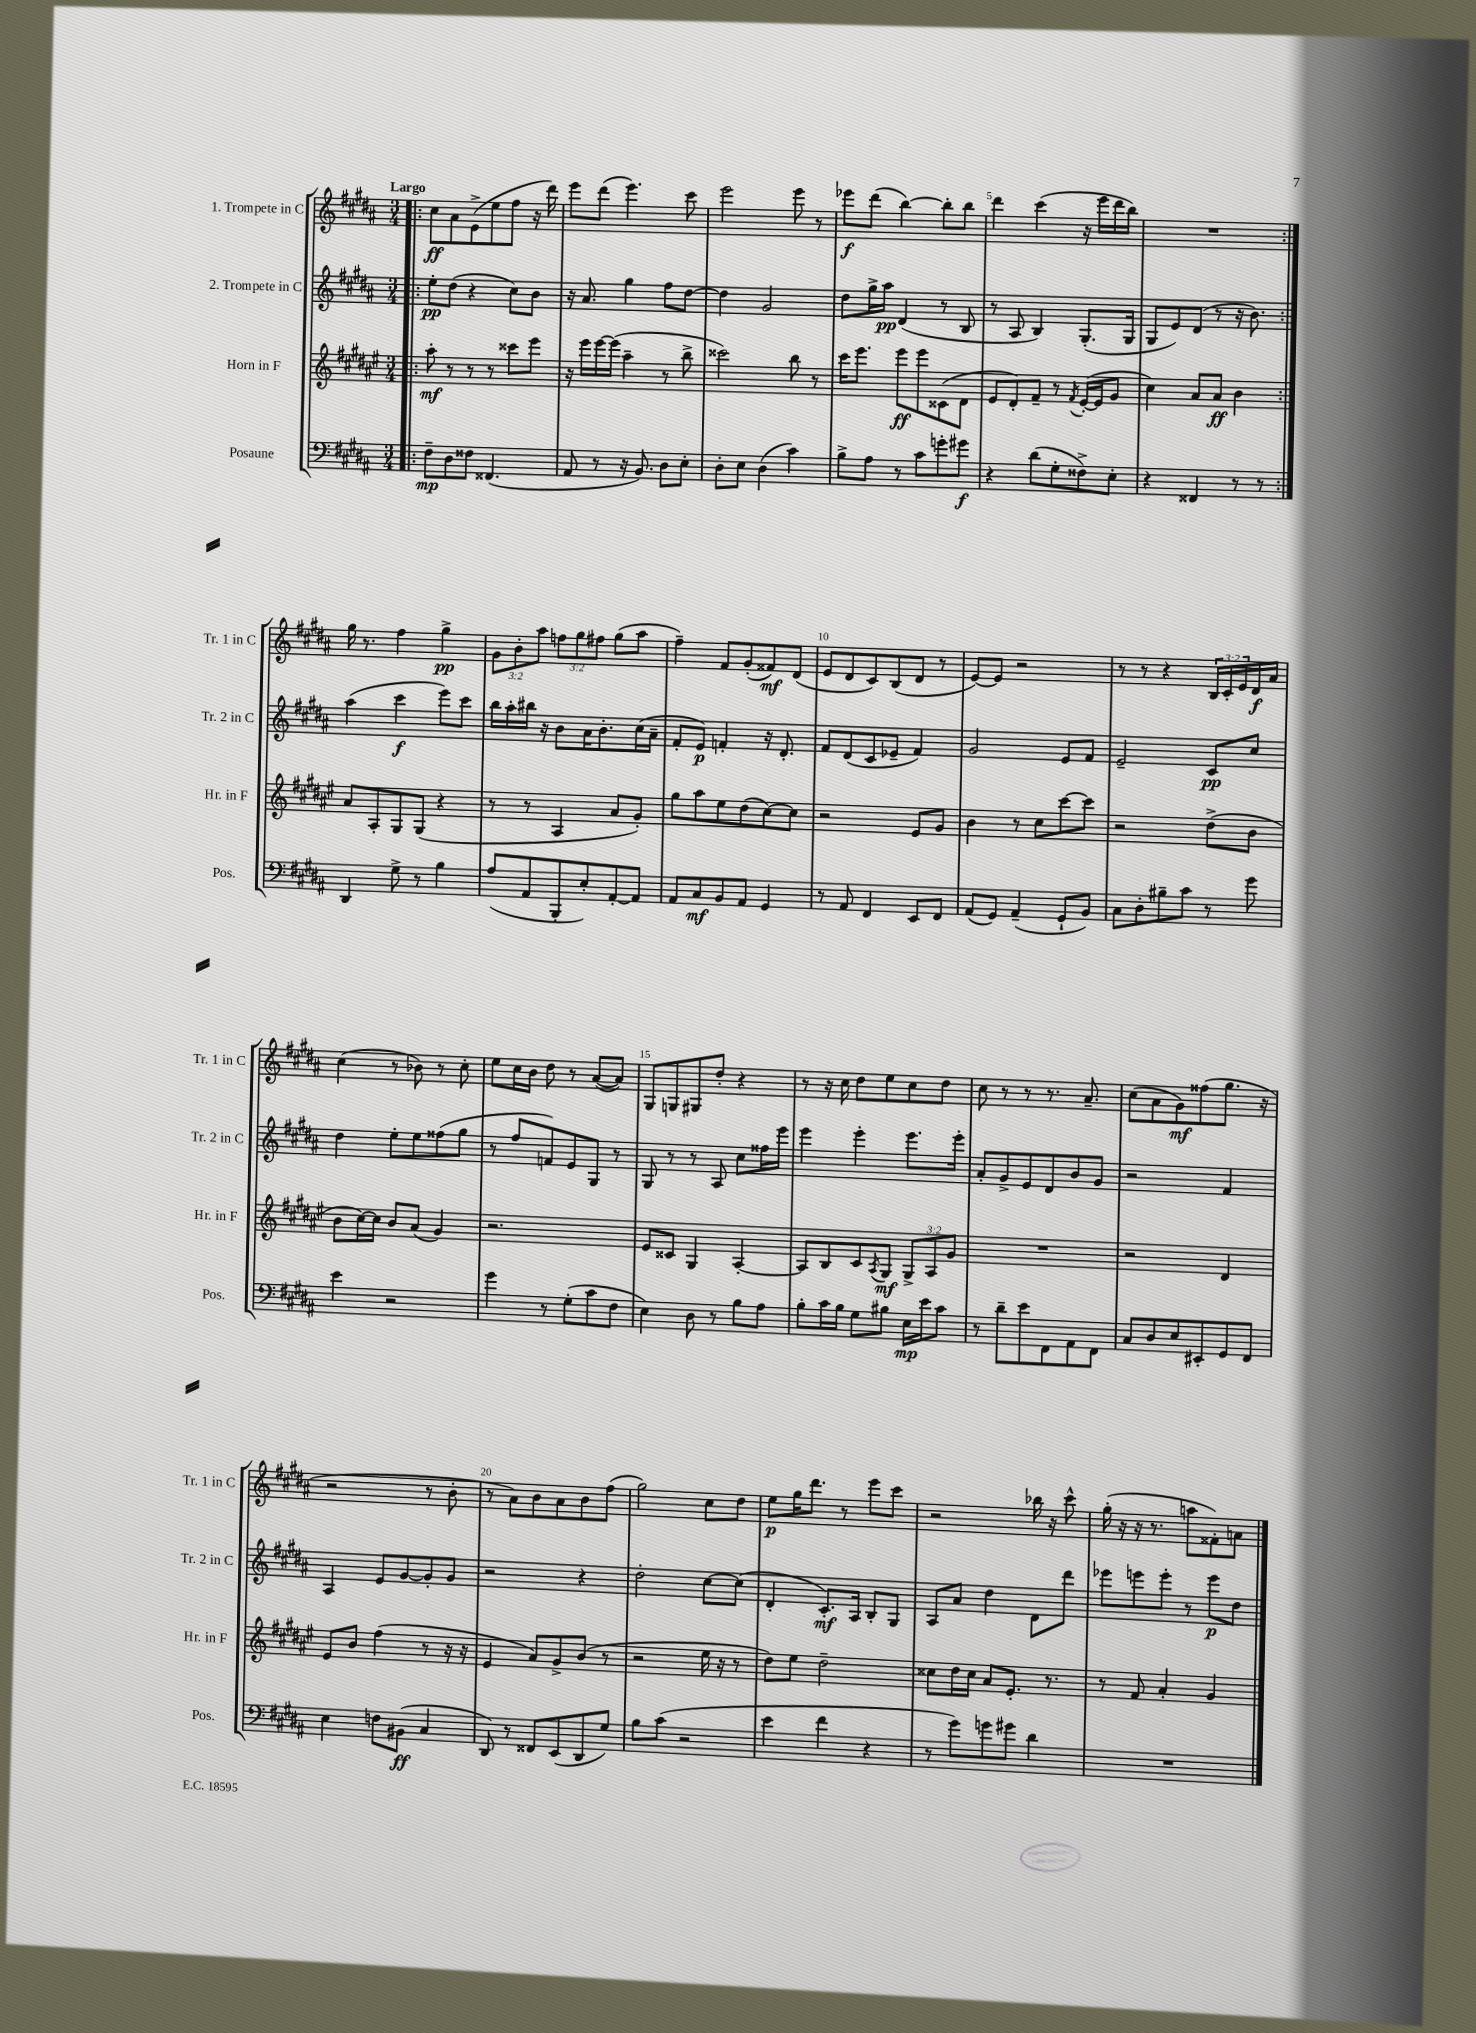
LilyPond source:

<<
\new StaffGroup <<
\new Staff = "s0" \with { instrumentName = "1. Trompete in C" shortInstrumentName = "Tr. 1 in C" } {
    \clef treble \key b \major \numericTimeSignature \time 3/4 \override Staff.TupletNumber.text = #tuplet-number::calc-fraction-text \tempo "Largo"
    \repeat volta 2 { \bar ".|:" cis''8\ff ais'8 e'8->( e''8 fis''8 r16 dis'''16) |
    e'''8 dis'''8( e'''4.) cis'''8 |
    e'''2 e'''8 r8 |
    ees'''8\f dis'''8( b''4~) b''8-. b''8 |
    dis'''4 cis'''4( r16 e'''16 dis'''16 b''16) |
    R2. | }
    gis''16 r8. fis''4 gis''4->\pp |
    \tuplet 3/2 { gis'8 b'8-. ais''8 } \tuplet 3/2 { f''8 gis''8 fis''8 } gis''8( ais''8 |
    fis''4--) fis'8 gis'8-.( fisis'8\mf) dis'8( |
    e'8 dis'8 cis'8) b8( dis'8 r8 |
    e'8~) e'8 r2 |
    r8 r8 r4 \tuplet 3/2 { b16 cis'16-. e'16 } dis'16\f ais'16 |
    cis''4( r8 bes'8) r8 cis''8-. |
    e''8 cis''16 b'16 dis''8 r8 ais'8~( ais'8) |
    gis8 g8 gis8 dis''8-. r4 |
    r8 r16 cis''16 dis''8 e''8 cis''8 dis''8 |
    cis''8 r8 r8 r8. ais'8.-- |
    cis''8( ais'8 gis'8\mf) fisis''8( gis''8. r16 |
    r2 r8 b'8-. |
    r8 ais'8) b'8 ais'8 b'8 fis''8( |
    gis''2) cis''8 dis''8 |
    e''8\p gis''16 dis'''8. r8 e'''8 cis'''8 |
    r2 bes''16 r16 cis'''8-^ |
    gis''16-.( r16 r16 r8. a''8 fisis'8-.) a'8 \bar "|." |
}
\new Staff = "s1" \with { instrumentName = "2. Trompete in C" shortInstrumentName = "Tr. 2 in C" } {
    \clef treble \key b \major \numericTimeSignature \time 3/4
    \repeat volta 2 { \bar ".|:" e''8-.\pp dis''8( r4 cis''8) b'8 |
    r16 ais'8. gis''4 fis''8 dis''8~ |
    dis''4 gis'2 |
    dis''8 gis''16-> ais''16\pp dis'4( r8 b8 |
    r8 ais8 b4) gis8.-.( gis16 |
    gis8 e'8) dis'8( r8 r16 b'8.) | }
    ais''4( cis'''4\f e'''8) cis'''8 |
    b''16 ais''16-. bis''16 r16 b'8 ais'16 b'8.-. cis''16( ais'16-- |
    fis'8-. e'8\p) f'4-. r16 dis'8.-. |
    fis'8 dis'8( cis'8 ees'8-- fis'4) |
    gis'2 e'8 fis'8 |
    e'2-- cis'8\pp cis''8 |
    dis''4 e''8-. e''8 fisis''8( gis''8 |
    r8 fis''8 f'8) e'8 gis8 r8 |
    gis8 r8 r8 ais8 cis''8 fisis''16 e'''16 |
    e'''4 e'''4-. e'''8. e'''16-. |
    ais'8-. gis'8-> e'8 dis'8 b'8 gis'8 |
    r2 fis'4 |
    ais4 e'8 gis'8~ gis'8-. gis'8 |
    r2 r4 |
    dis''2-. cis''8~ cis''8( |
    dis'4-. cis'8.-.\mf) ais16 b8-. gis8 |
    ais8 ais'8 dis''4 dis'8 dis'''8 |
    ees'''8 e'''8 e'''8-. r8 e'''8\p dis''8 \bar "|." |
}
\new Staff = "s2" \with { instrumentName = "Horn in F" shortInstrumentName = "Hr. in F" } {
    \clef treble \key fis \major \numericTimeSignature \time 3/4 \override Staff.TupletNumber.text = #tuplet-number::calc-fraction-text
    \repeat volta 2 { \bar ".|:" ais''8-.\mf r8 r8 r8 cisis'''8 eis'''8 |
    r16 eis'''16 eis'''16~ eis'''16( ais''4-- r8 b''8-> |
    cisis'''2) b''8 r8 |
    cis'''16 eis'''8. eis'''8\ff eis'''8 cisis'8( dis'8 |
    eis'8 dis'8-.) fis'8-- r8 \acciaccatura { fis'8 } eis'16~-.( eis'16 gis'8 |
    cis''4) ais'8 ais'8\ff b'4 | }
    ais'8 ais8-. gis8 gis8( r4 |
    r8 r8 ais4 ais'8 gis'8-.) |
    gis''8 ais''8 eis''8 dis''8( cis''8~) cis''8 |
    r2 eis'8 gis'8 |
    b'4 r8 cis''8 cis'''8~ cis'''8 |
    r2 dis''8->( b'8 |
    b'8 cis''16~) cis''16 b'8 ais'8( gis'4) |
    r2. |
    eis'8 cisis'8 gis4 ais4~-. |
    ais8 b8 cis'8 \acciaccatura { ais8 } gis8\mf \tuplet 3/2 { gis8-> ais8 gis'8 } |
    R2. |
    r2 dis'4 |
    eis'8 b'8 fis''4( r8 r16 r16 |
    eis'4 ais'8) gis'8-> b'8( r8 |
    r2 eis''16 r16 r8 |
    dis''8) eis''8 dis''2-- |
    cisis''8 dis''16 cisis''16 ais'8 eis'8.-. r8. |
    r8 fis'8 ais'4-. gis'4 \bar "|." |
}
\new Staff = "s3" \with { instrumentName = "Posaune" shortInstrumentName = "Pos." } {
    \clef bass \key b \major \numericTimeSignature \time 3/4
    \repeat volta 2 { \bar ".|:" fis8--\mp dis8 fisis8 fisis,4.( |
    ais,8 r8 r16 b,8.) dis8 e8-. |
    dis8-. e8 dis4( cis'4) |
    b8-> ais8 r8 cis'8 g'8-. gis'8\f |
    r4 dis'8( gis8-. fisis8->) e8-. |
    r4 fisis,4 r8 r8 | }
    dis,4 gis8-> r8 b4 |
    ais8( ais,8 b,,8-. e8-.) ais,8~-. ais,8 |
    ais,8 cis8\mf b,8 ais,8 gis,4 |
    r8 ais,8 fis,4 e,8 fis,8 |
    ais,8( gis,8) ais,4--( gis,8-! b,8) |
    cis8 dis8-. bis8-- cis'8 r8 gis'8 |
    e'4 r2 |
    gis'4 r8 gis8-.( cis'8 fis8 |
    e4) dis8 r8 b8 ais8 |
    b8-. cis'16 b16 gis8 bis8 e16\mp e'16 cis'8 |
    r8 dis'8-- e'8 fis,8 ais,8 fis,8 |
    cis8 dis8 e8 eis,8-. gis,8 fis,8 |
    e4 f8 bis,8\ff( cis4 |
    dis,8) r8 fisis,8 e,8( dis,8 gis8) |
    b8 cis'8( r2 |
    e'4 fis'4 r4 |
    r8 gis'8) g'8 gis'8 dis'4 |
    R2. \bar "|." |
}
>>
>>
\layout { \context { \Score \override BarNumber.break-visibility = ##(#f #t #t) barNumberVisibility = #(every-nth-bar-number-visible 5) } }
